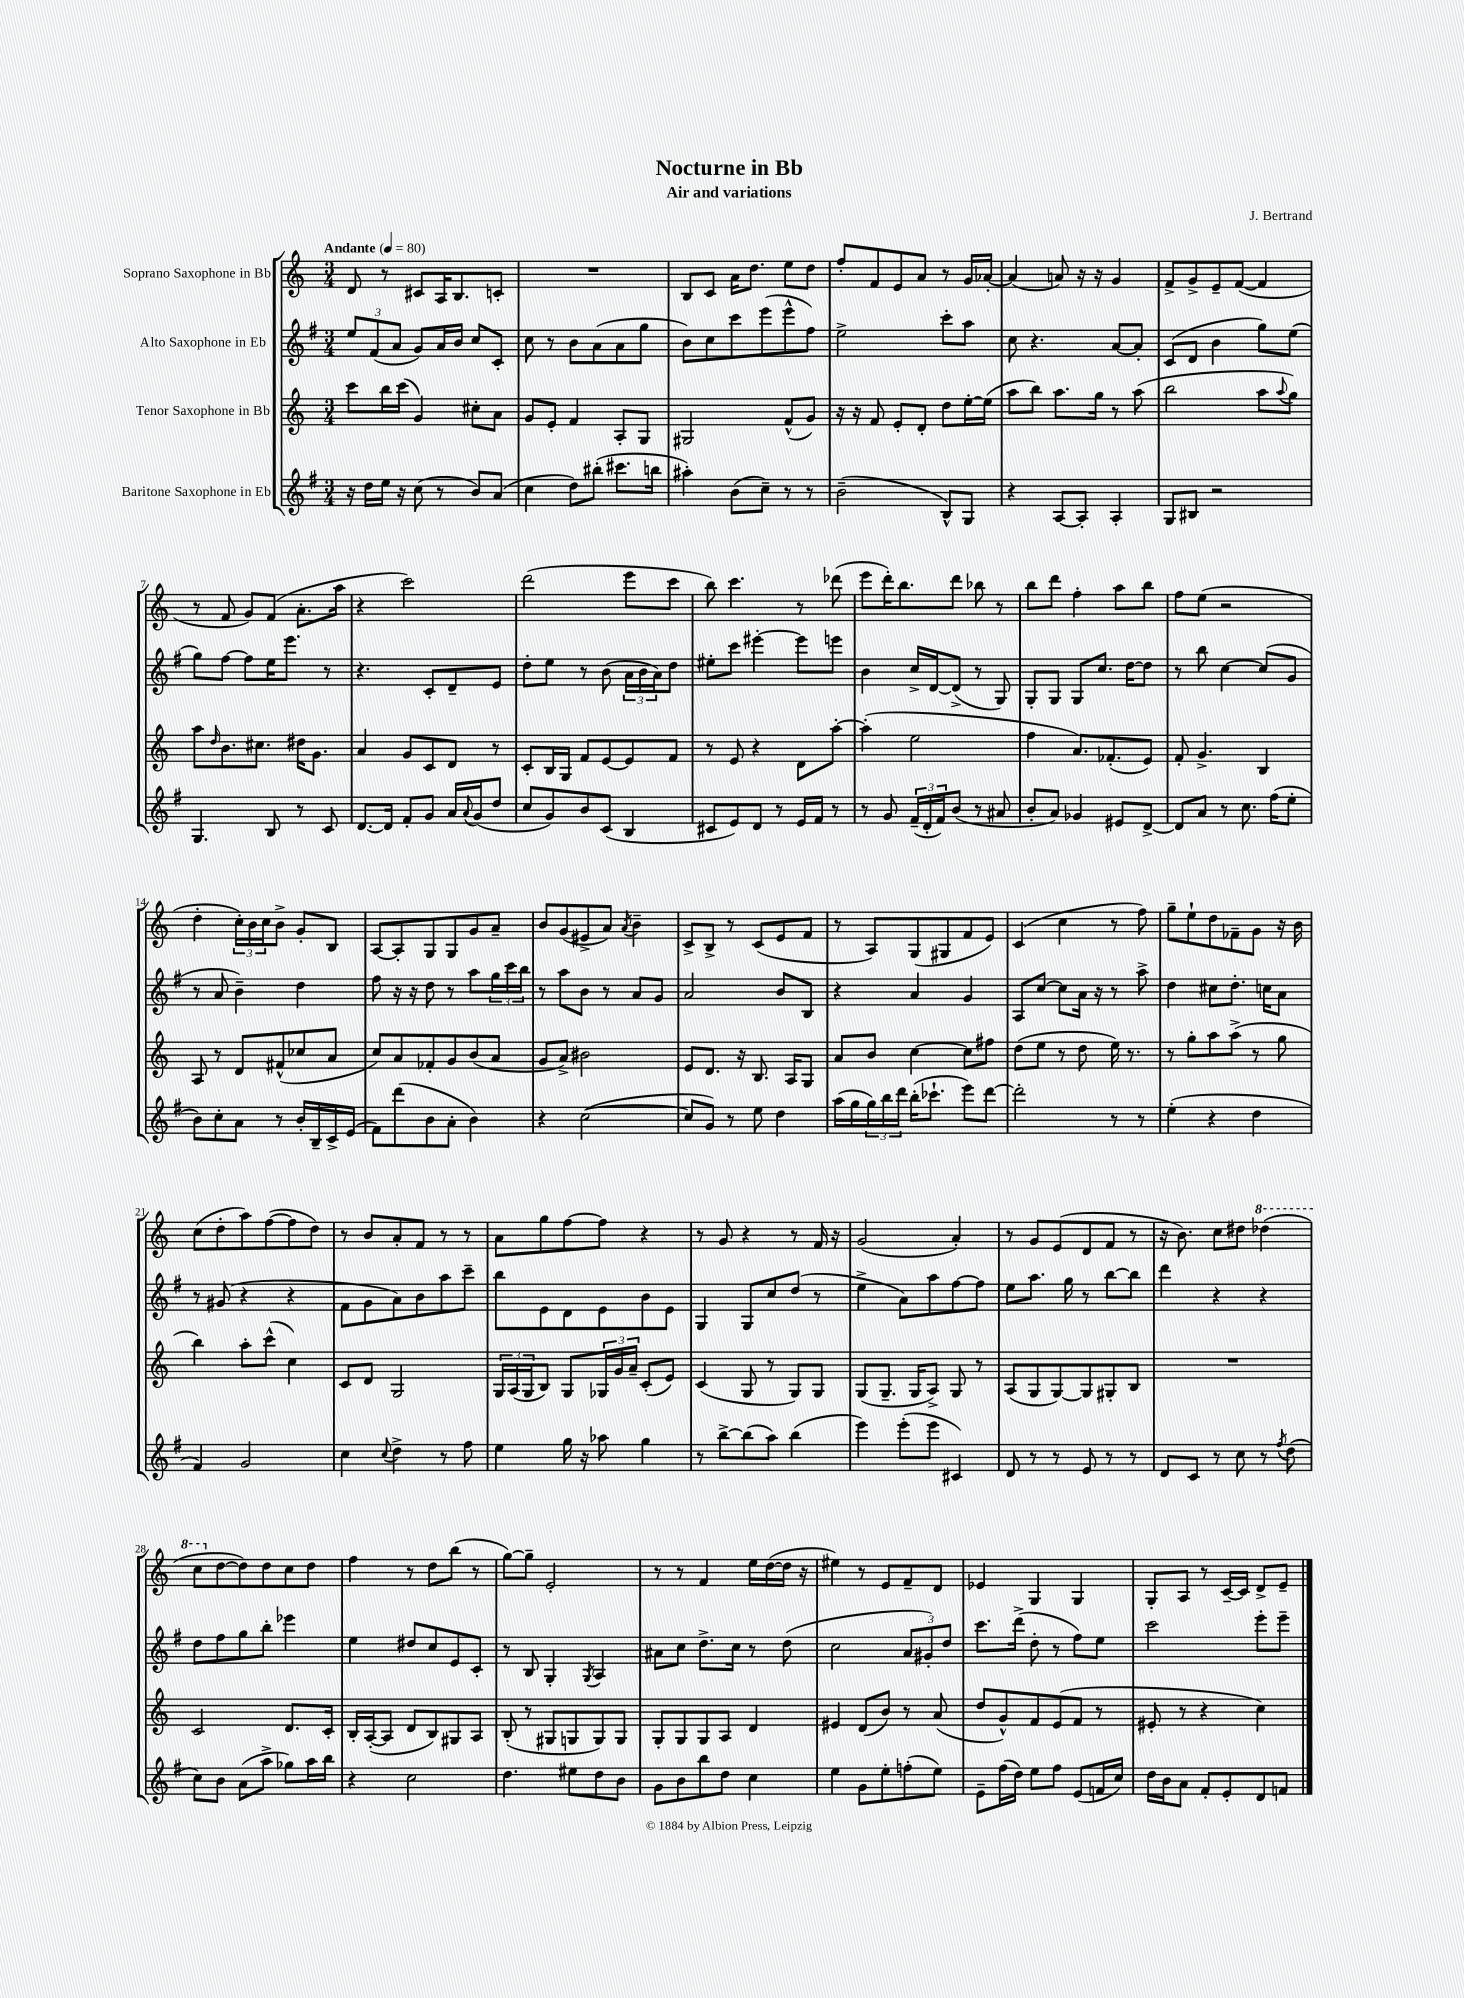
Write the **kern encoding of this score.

**kern	**kern	**kern	**kern
*staff4	*staff3	*staff2	*staff1
*clefG2	*clefG2	*clefG2	*clefG2
*k[f#]	*k[]	*k[f#]	*k[]
*M3/4	*M3/4	*M3/4	*M3/4
*MM80	*MM80	*MM80	*MM80
16r	8ccc\L	12ee/L	8d/
16dd\LL	.	.	.
.	.	(12f#/	.
16ee\JJ	16bb\L	.	8r
.	.	12a/J	.
16r	(16ccc\JJ	.	.
(8cc\	4g/)	8g/L)	8c#/L
8r	.	16a/L	16A/K
.	.	16b/JJ	8.B/
8b/L)	8cc#'\L	8cc/L	.
(8a/J	8a\J	8c'/J	8c'/J
=	=	=	=
4cc\	8g/L	8cc\	2.r
.	8e'/J	8r	.
8dd\L)	4f/	8b\L	.
(8bb#'\J	.	(8a\	.
8.ccc#\L	8A'/L	8a\	.
.	8G/J	8gg\J	.
16bb\Jk	.	.	.
=	=	=	=
4aa#'\)	2G#/	8b\L)	8B/L
.	.	8cc\	8c/J
(8b\L	.	8ccc\	16a\LK
.	.	.	8.dd\J
8cc~\J)	.	(8eee\	.
8r	(8f^^/L	8eee^^\	8ee\L
8r	8g/J)	8ff#\J)	8dd\J
=	=	=	=
(2b~\	16r	2ee^\	8ff'/L
.	16r	.	.
.	8f/	.	8f/
.	8e'/L	.	8e/
.	8d'/J	.	8a/J
8B^^/L)	8dd\L	8ccc'\L	8r
8G/J	[16ee'\L	8aa\J	16g/LL
.	(16ee\]JJ	.	[16a-'/JJ
=	=	=	=
4r	8aa\L	8cc\	(4a-/]
.	8bb\J)	4.r	.
[8A/L	8.aa\L	.	8a/)
8A'/]J	.	.	16r
.	16gg\Jk	.	16r
4A'/	8r	[8a/L	4g/
.	(8aa\	8a'/]J	.
=	=	=	=
8G/L	2bb\	(8c/L	8f^/L
8B#/J	.	8d/J	8g^/
2r	.	4b\	8e~/
.	.	.	([8f/J
.	8aa\L	8gg\L)	4f/]
.	8qqaa/	.	.
.	8gg\J)	(8ee\J	.
=	=	=	=
4.G/	8aa\L	8gg\L)	8r
.	16qqdd/	.	.
.	8.b\	[8ff#\J	8f/
.	.	8ff#\]L	8g/L)
.	8.cc#\J	.	.
8B/	.	16ee\K	(8f/J
.	.	8.eee\J	.
8r	16dd#\LK	.	8.a'\L
.	8.g\J	.	.
8c/	.	8r	.
.	.	.	16aa\Jk
=	=	=	=
[8.d/L	4a/	4.r	4r
16d/]Jk	.	.	.
8f#'/L	8g/L	.	2ccc\)
8g/J	8c/	8c'/L	.
16a/LL	8d/J	8d~/	.
8qqa/	.	.	.
(16g/J	.	.	.
8dd/J	8r	8e/J	.
=	=	=	=
8cc/L	8c'/L	8dd'\L	(2ddd\
8g/)	16B/L	8ee\J	.
.	16G/JJ	.	.
8b/	8f/L	8r	.
(8c/J	[8e/	(8b\	.
4B/	8e/]	24a\LL	8eee\L
.	.	24b\	.
.	.	24a\J)	.
.	8f/J	8dd\J	8ccc\J
=	=	=	=
8c#/L	8r	8ee#'\L	8bb\)
8e/)	8e/	8ccc\J	4.ccc\
8d/J	4r	[4eee#'\	.
8r	.	.	.
16e/LL	8d\L	8eee#\]L	8r
16f#/JJ	.	.	.
8r	[8aa'\J	8eee\J	(8ddd-\
=	=	=	=
8r	(4aa'\]	4b\	8eee\L
8g/	.	.	16ddd'\K)
.	.	.	8.bb\
(24f#~/LL	2ee\	16cc^/LL	.
24d'/	.	.	.
.	.	[16d/J	.
24f#/J)	.	.	.
(8b/J	.	(8d^/]J	8ddd\J
8r	.	8r	8bb-\
8a#/	.	8G/)	8r
=	=	=	=
8b'/L	4ff\	8G'/L	8bb\L
8a/J)	.	8G/J	8ddd\J
4g-/	8.a/L)	8G/L	4ff'\
.	.	8.cc/J	.
.	(8.f-'/	.	.
8e#/L	.	.	8aa\L
.	.	[16dd\LK	.
[8d^/J	8e/J)	8dd\]J	8bb\J
=	=	=	=
8d/]L	8f'/	8r	8ff\L
8a/J	4.g^/	8bb\	(8ee\J
8r	.	[4cc\	2r
8.cc\	.	.	.
.	4B/	(8cc/]L	.
(16ff#\LK	.	.	.
8ee'\J	.	8g/J	.
=	=	=	=
8b\L)	8A/	8r	4dd'\
8cc'\	8r	8a/	.
8a\J	8d/L	4b~\)	24cc'\LL)
.	.	.	24b\
.	.	.	24cc\J
8r	(8f#^^/	.	8b^\J
16b'/LL	8cc-/	4dd\	8g'/L
16B~/	.	.	.
16c^/	8a/J	.	8B/J
(16e/JJ	.	.	.
=	=	=	=
8f#\L)	8cc/L)	8ff#\	[8A/L
(8ddd\	8a/	16r	8A'/]
.	.	16r	.
8b\	8f-'/	8dd\	8G/
8a'\J	8g/	8r	8G/
4b\)	(8b/	8aa\L	8g/
.	8a/J	24gg\L	8a~/J
.	.	24ccc\	.
.	.	24bb\JJ	.
=	=	=	=
4r	8g/L	8r	8b/L
.	8a^/J)	8aa\L	(8g/
([2cc\	2b#\	8b\J	8e#^/
.	.	8r	8a/J)
.	.	.	8qa/
.	.	8a/L	4b~\
.	.	8g/J	.
=	=	=	=
8cc/]L	8e/L	2a/	8c^/L
8g/J)	8.d/J	.	8B^/J
8r	.	.	8r
.	16r	.	.
8ee\	8.B/	.	(8c/L
4dd\	.	8b/L	8e/
.	16A/LK	.	.
.	8G/J	8B/J	8f/J
=	=	=	=
(16aa\LL	8a/L	4r	8r
16gg\	.	.	.
24gg\)	8b/J	.	8A/L)
24bb\	.	.	.
24ddd\JJ	.	.	.
(16bb'\LK	[4cc\	4a/	(8G/
8.ccc-`\J	.	.	.
.	.	.	8G#/
8eee\L)	8cc\]L	4g/	8f/
[8ddd\J	8ff#\J	.	8e/J)
=	=	=	=
2ddd'\]	(8dd\L	8A/L	(4c/
.	8ee\J	[8cc/J	.
.	8r	8cc\]L	4cc\
.	8dd\	16a\Jk	.
.	.	16r	.
8r	16ee\)	8r	8r
.	8.r	.	.
8r	.	8aa^\	8ff\)
=	=	=	=
(4ee'\	8r	4dd\	8gg~\L
.	8gg'\L	.	8ee`\
4r	8aa\	8cc#\L	8dd\
.	(8aa^\J	8.dd'\J	8f-~\
4dd\	8r	.	8g\J
.	.	16cc\LK	.
.	8gg\	8a\J	16r
.	.	.	16b\
=	=	=	=
4f#/)	4bb\)	8r	(8cc\L
.	.	(8g#/	8dd'\
2g/	8aa'\L	4r	8aa\)
.	(8ccc^^\J	.	([8ff\
.	4cc\)	4r	8ff\]
.	.	.	8dd\J)
=	=	=	=
4cc\	8c/L	8f#\L	8r
.	8d/J	8g\	8b/L
8qqcc/	.	.	.
4dd^\	2G/	8a\)	8a'/
.	.	8b\	8f/J
8r	.	8aa\	8r
8ff#\	.	8ccc~\J	8r
=	=	=	=
4ee\	24G/LL	8bb\L	8a\L
.	(24A/	.	.
.	24G/J	.	.
.	8B/J)	8e\	8gg\
16gg\	8G/L	8d\	[8ff\
16r	.	.	.
8aa-\	24G-/L	8e\	8ff\]J
.	24g/	.	.
.	24a~/JJ	.	.
4gg\	(8c'/L	8b\	4r
.	8e/J)	8e\J	.
=	=	=	=
8r	(4c/	4G/	8r
[8bb^\L	.	.	8g/
(8bb\]	8G/	8G/L	4r
8aa\J)	8r	8cc/	.
(4bb\	8G/L)	(8dd/J	8r
.	8G/J	8r	16f/
.	.	.	16r
=	=	=	=
4eee\)	(8G/L	4ee^\	(2g/
.	8.G~/J	.	.
(8eee'\L	.	8a\L)	.
.	16G/LK	.	.
8eee\J	8A^/J)	8aa\	.
4c#/)	8G/	[8ff#\	4a'/)
.	8r	8ff#\]J	.
=	=	=	=
8d/	(8A/L	8ee\L	8r
8r	8G/	8.aa\J	8g/L
8r	[8G/)	.	(8e/
.	.	16gg\	.
8e/	8G/]	8r	8d/
8r	8G#'/	[8bb\L	8f/J
8r	8B/J	8bb\]J	8r
=	=	=	=
8d/L	2.r	4ddd\	16r
.	.	.	8.b\)
8c/J	.	.	.
8r	.	4r	8cc\L
8cc\	.	.	8dd#\J
8r	.	4r	(4ddd-\
8qff#/	.	.	.
(8dd\	.	.	.
=	=	=	=
8cc\L)	2c/	8dd\L	8ccc\L
8b\J	.	8ff#\	[8dd\
(8a\L	.	8gg\	8dd\])
8aa^\J	.	8bb'\J	8dd\
8gg-\L)	8.d/L	4eee-\	8cc\
16aa\L	.	.	8dd\J
16bb\JJ	16c'/Jk	.	.
=	=	=	=
4r	16B'/LL	4ee\	4ff\
.	([16A'/J	.	.
.	8A/]J	.	.
2cc\	8d/L	8dd#/L	8r
.	8B/)	8cc/	8dd\L
.	8G#/	8e/	(8bb\J
.	8A/J	8c'/J	8r
=	=	=	=
4.dd\	(8B'/	8r	[8gg\L)
.	8r	8B/	8gg~\]J
.	8G#/L	4G'/	2e'/
8ee#\L	8G/	.	.
.	.	8qG/	.
8dd\	8G/)	4A/	.
8b\J	8G/J	.	.
=	=	=	=
8g\L	8G'/L	8a#\L	8r
8b\	8G/	8cc\J	8r
8bb\	8G/	8.dd^\L	4f/
8dd\J	8A/J	.	.
.	.	16cc\Jk	.
4cc\	4d/	8r	16ee\LL
.	.	.	([16dd\
.	.	(8dd\	16dd\]JJ
.	.	.	16r
=	=	=	=
4ee\	4e#/	2cc\	4ee#\)
8g\L	(8d/L	.	8r
8ee'\	8b/J)	.	8e/L
(8ff'\	8r	12a/L	8f~/
.	.	12g#'/)	.
8ee\J)	(8a/	.	8d/J
.	.	12dd/J	.
=	=	=	=
8e~\L	8dd/L	8.ccc\L	4e-/
(16ff#\L	8g^^/)	.	.
16dd\JJ)	.	(16ddd^\Jk	.
8ee\L	8f/	8dd'\	4G/
8ff#\J	(8e/	8r	.
(8e/L	8f/J	8ff#\L)	4G/
16f/L	8r	8ee\J	.
16cc/JJ)	.	.	.
=	=	=	=
16dd\LL	8e#'/	2ccc\	8G'/L
16b\J	.	.	.
8a\J	8r	.	8A/J
8f#'/L	4r	.	8r
8e'/	.	.	[16c~/LL
.	.	.	16c/]JJ
8d/	4cc\)	8eee'\L	8d^/L
8f/J	.	8eee~\J	8e~/J
==	==	==	==
*-	*-	*-	*-
